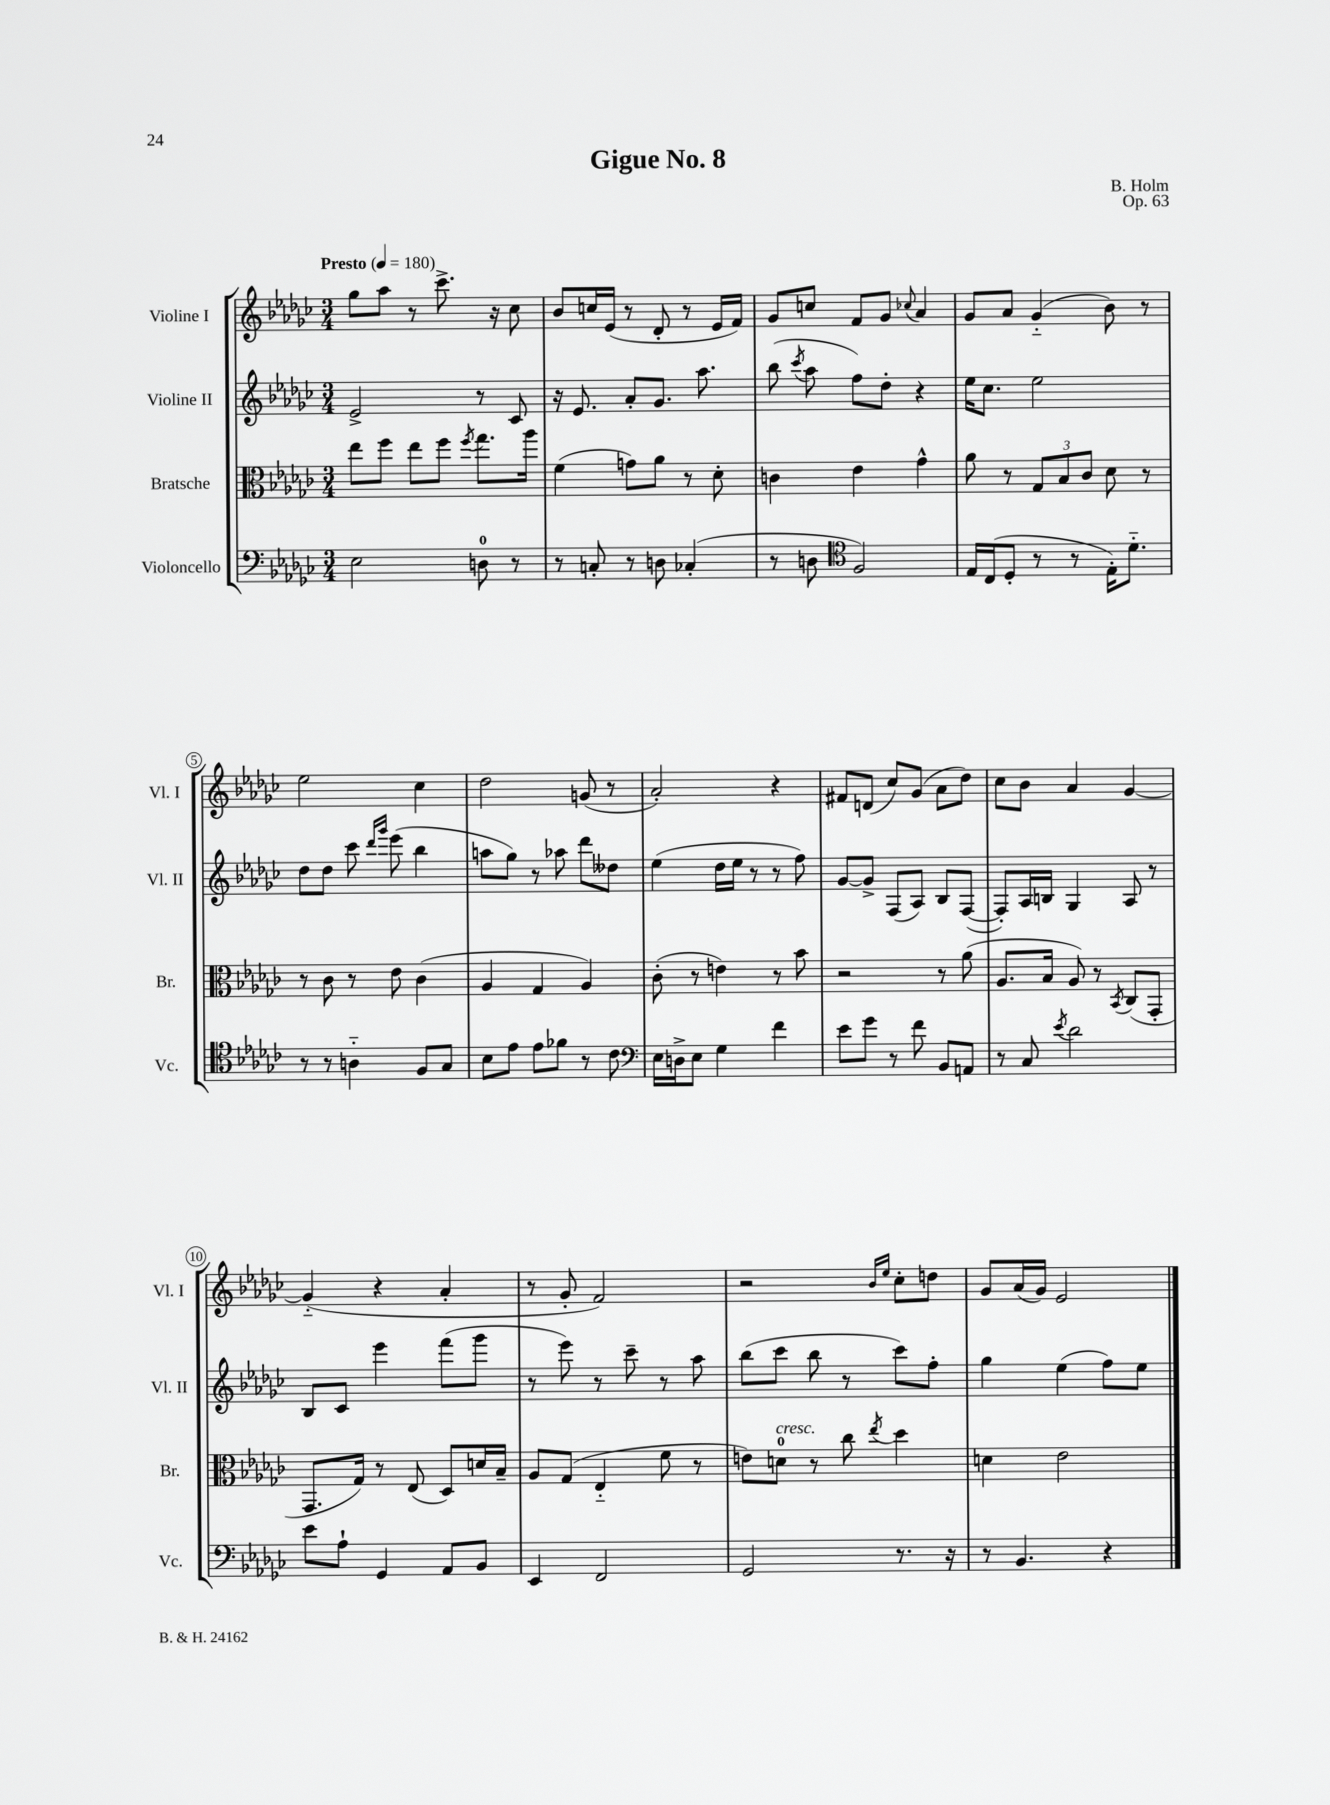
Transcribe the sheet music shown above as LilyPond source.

\header { title = "Gigue No. 8" composer = "B. Holm" opus = "Op. 63" }
<<
\new StaffGroup <<
\new Staff = "s0" \with { instrumentName = "Violine I" shortInstrumentName = "Vl. I" } {
    \clef treble \key ges \major \numericTimeSignature \time 3/4 \tempo "Presto" 4 = 180
    \autoBeamOff ges''8[ aes''8] r8 ces'''8.-> r16 ces''8 |
    bes'8[ c''16 ees'16]( r8 des'8-. r8 ees'16[ f'16]) |
    ges'8[ c''8] f'8[ ges'8] \appoggiatura { ces''8 } aes'4 |
    ges'8[ aes'8] ges'4-_( bes'8) r8 |
    ees''2 ces''4 |
    des''2 g'8( r8 |
    aes'2-.) r4 |
    fis'8[ d'8]( ces''8[) ges'8]( aes'8[ des''8]) |
    ces''8[ bes'8] aes'4 ges'4~ |
    ges'4-_( r4 aes'4-. |
    r8 ges'8-. f'2) |
    r2 \grace { bes'16[ ees''16] } ces''8[-. d''8] |
    ges'8[ aes'16( ges'16]) ees'2 \bar "|." |
}
\new Staff = "s1" \with { instrumentName = "Violine II" shortInstrumentName = "Vl. II" } {
    \clef treble \key ges \major \numericTimeSignature \time 3/4
    \autoBeamOff ees'2-> r8 ces'8 |
    r16 ees'8. aes'8[-. ges'8.] aes''8. |
    bes''8( \acciaccatura { ces'''8 } aes''8 f''8[) des''8]-. r4 |
    ees''16[ ces''8.] ees''2 |
    des''8[ des''8] ces'''8 \grace { des'''16[ ges'''16] } ees'''8( bes''4 |
    a''8[ ges''8]) r8 aes''8 des'''8[ deses''8] |
    ees''4( des''16[ ees''16] r8 r8 f''8) |
    ges'8[~ ges'8]-> f8[( aes8]) bes8[ f8]~( |
    f8[-.) aes16 b16] ges4 aes8 r8 |
    bes8[ ces'8] ees'''4 f'''8[( ges'''8] |
    r8 ees'''8) r8 ces'''8-- r8 aes''8 |
    bes''8[( ces'''8] bes''8 r8 ces'''8[) f''8]-. |
    ges''4 ees''4( f''8[) ees''8] \bar "|." |
}
\new Staff = "s2" \with { instrumentName = "Bratsche" shortInstrumentName = "Br." } {
    \clef alto \key ges \major \numericTimeSignature \time 3/4
    \autoBeamOff ees''8[ f''8] ees''8[ f''8] \acciaccatura { f''8 } ges''8.[ aes''16] |
    f'4( g'8[) aes'8] r8 des'8-. |
    c'4 ees'4 ges'4-^ |
    aes'8 r8 \tuplet 3/2 { ges8[ bes8 ces'8] } des'8 r8 |
    r8 ces'8 r8 ees'8 ces'4( |
    aes4 ges4 aes4) |
    ces'8-.( r8 e'4) r8 bes'8 |
    r2 r8 aes'8( |
    aes8.[ bes16] aes8) r8 \acciaccatura { bes,8 } ces8[( ges,8]-. |
    ges,8.[ ges16]) r8 ees8( des8[) d'16 bes16]-- |
    aes8[ ges8]( ees4-_ f'8 r8 |
    e'8[) d'8]-0^\markup { \italic "cresc." } r8 ces''8 \acciaccatura { ees''8 } des''4 |
    d'4 ees'2 \bar "|." |
}
\new Staff = "s3" \with { instrumentName = "Violoncello" shortInstrumentName = "Vc." } {
    \clef bass \key ges \major \numericTimeSignature \time 3/4
    \autoBeamOff ees2 d8-0 r8 |
    r8 c8-. r8 d8 ces4-.( |
    r8 d8 \clef tenor f2) |
    ees16[ ces16( des8]-. r8 r8 ees16[-.) des'8.]-_ |
    r8 r8 a4-_ f8[ ges8] |
    bes8[ ees'8] ees'8[ fes'8] r8 ces'8 |
    \clef bass ees16[ d16-> ees8] ges4 f'4 |
    ees'8[ ges'8] r8 f'8 bes,8[ a,8] |
    r8 ces8 \acciaccatura { ees'8 } des'2 |
    ees'8[ aes8]-! ges,4 aes,8[ bes,8] |
    ees,4 f,2 |
    ges,2 r8. r16 |
    r8 bes,4. r4 \bar "|." |
}
>>
>>
\layout { \context { \Score \override BarNumber.stencil = #(make-stencil-circler 0.1 0.3 ly:text-interface::print) } }
